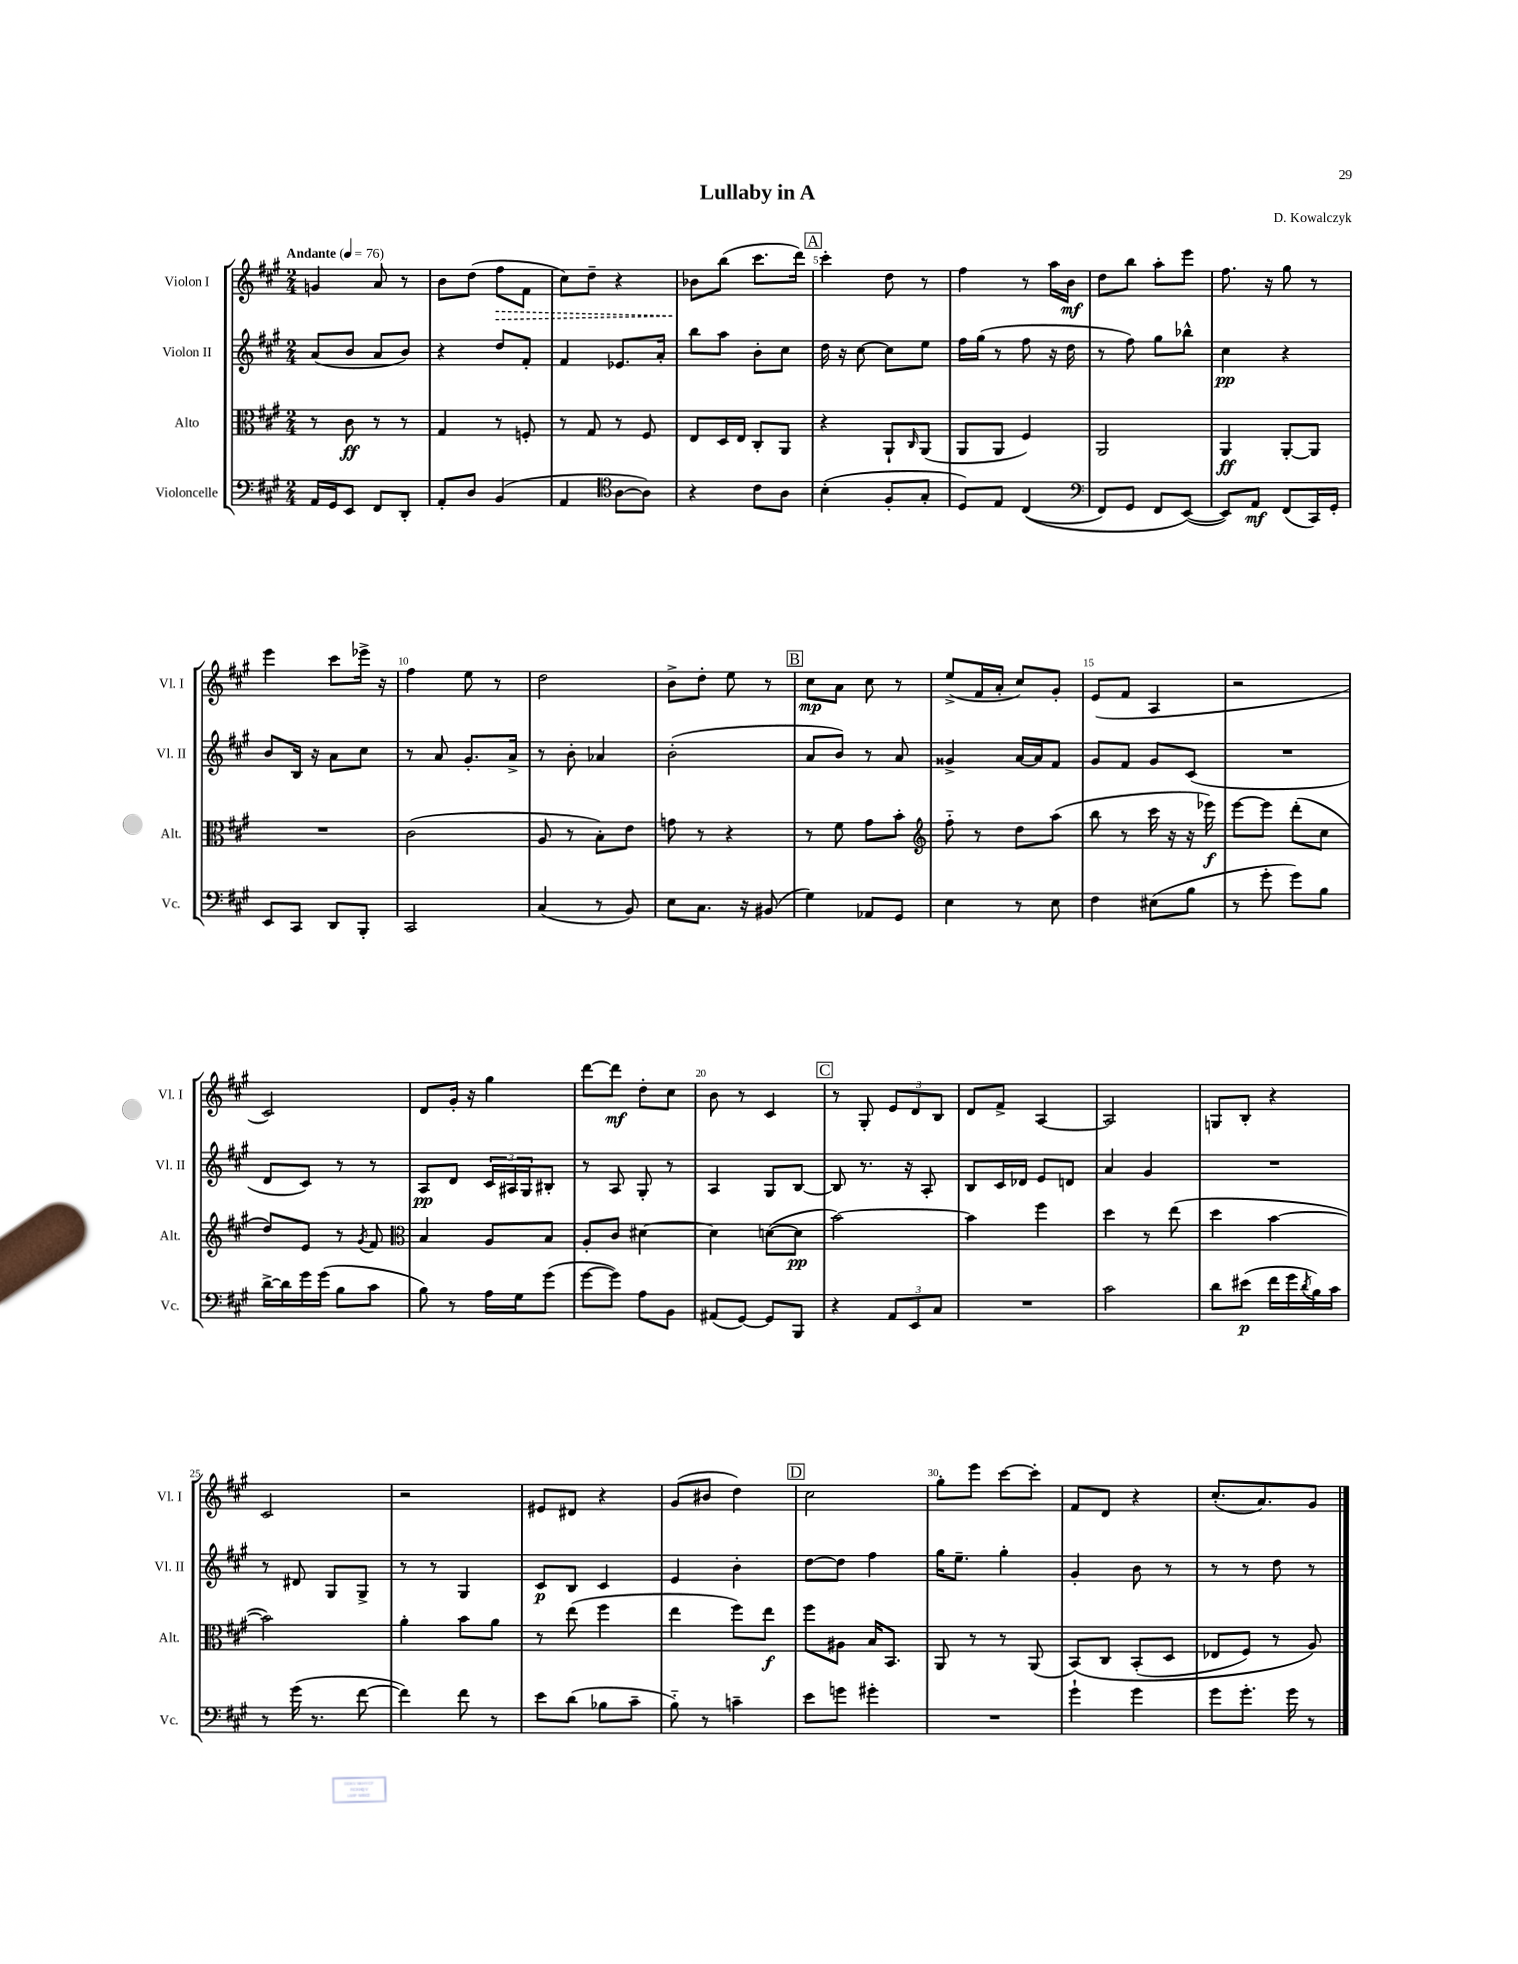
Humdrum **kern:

**kern	**kern	**kern	**kern
*staff4	*staff3	*staff2	*staff1
*clefF4	*clefC3	*clefG2	*clefG2
*k[f#c#g#]	*k[f#c#g#]	*k[f#c#g#]	*k[f#c#g#]
*M2/4	*M2/4	*M2/4	*M2/4
*MM76	*MM76	*MM76	*MM76
16AA	8r	(8a	4g
16GG#	.	.	.
8EE	8c#	8b	.
8FF#	8r	8a	8a
8DD'	8r	8b)	8r
=	=	=	=
8AA'	4G#	4r	8b
8D	.	.	(8dd
(4BB	8r	8dd	8ff#
.	8F'	8f#'	8f#
=	=	=	=
4AA	8r	4f#	8cc#)
.	8G#	.	8dd~
*clefC4	*	*	*
[8A	8r	8.e-	4r
8A])	8F#	.	.
.	.	16a'	.
=	=	=	=
4r	8E	8bb	8b-
.	16D	8aa	(8bb
.	16E	.	.
8c#	8C#'	8b'	8.ccc#
8A	8AA	8cc#	.
.	.	.	16ddd)
=	=	=	=
(4B'	4r	16dd	4ccc#'
.	.	16r	.
.	.	[8cc#	.
8F#'	8AA`	8cc#]	8dd
.	16qqC#	.	.
8G#'	(8AA	8ee	8r
=	=	=	=
8D)	8AA	16ff#	4ff#
.	.	(16gg#	.
8E	8AA	8r	.
&((4C#	4F#)	8ff#	8r
.	.	16r	16aa
.	.	16dd	16b
=	=	=	=
*clefF4	*	*	*
8FF#)	2AA	8r	8dd
8GG#	.	8ff#)	8bb
8FF#	.	8gg#	8aa'
([8EE&)	.	8bb-^^	8eee
=	=	=	=
8EE])	4AA	4cc#	8.ff#
8AA	.	.	.
.	.	.	16r
(8FF#	[8AA'	4r	8gg#
16CC#)	8AA]	.	8r
16GG#'	.	.	.
=	=	=	=
8EE	2r	8b	4eee
8CC#	.	16B	.
.	.	16r	.
8DD	.	8a	8ccc#
8BBB'	.	8cc#	16eee-^
.	.	.	16r
=	=	=	=
2CC#	(2c#	8r	4ff#
.	.	8a	.
.	.	8.g#'	8ee
.	.	.	8r
.	.	16a^	.
=	=	=	=
(4C#	8A	8r	2dd
.	8r	8b'	.
8r	8B')	4a-	.
8BB)	8e	.	.
=	=	=	=
8E	8g	(2b'	8b^
8.C#	8r	.	8dd'
.	4r	.	8ee
16r	.	.	.
(8BB#	.	.	8r
=	=	=	=
4G#)	8r	8a	8cc#
.	8f#	8b)	8a
8AA-	8g#	8r	8cc#
8GG#	8b'	8a	8r
=	=	=	=
*	*clefG2	*	*
4E	8ff#'~	4g##^	(8ee^
.	8r	.	16f#
.	.	.	16a'
8r	8dd	[16a	8cc#)
.	.	16a]	.
8E	(8aa	8f#	8g#'
=	=	=	=
4F#	8bb	8g#	(8e
.	8r	8f#	8f#
(8E#	16ccc#	8g#	4A
.	16r	.	.
8B	16r	(8c#	.
.	16eee-)	.	.
=	=	=	=
8r	[8eee	2r	2r
8g#'	8eee]	.	.
8g#)	(8ddd'	.	.
8B	8cc#	.	.
=	=	=	=
[16d^	8dd)	8d	2c#)
16d]	.	.	.
16g#	8e	8c#)	.
(16g#	.	.	.
8B	8r	8r	.
.	8qg#	.	.
8c#	8f#	8r	.
=	=	=	=
*	*clefC3	*	*
8B)	4B	8A	8d
8r	.	8d	16g#'
.	.	.	16r
16A	8A	24c#	4gg#
.	.	24A#	.
16G#	.	.	.
.	.	24G#	.
(8g#	8B	8B#'	.
=	=	=	=
[8g#	8A'	8r	[8ddd
8g#])	8c#	8A	8ddd]
8A	[4d#	8G#'	8dd'
8BB	.	8r	8cc#
=	=	=	=
(8AA#	4d#]	4A	8b
[8GG#)	.	.	8r
8GG#]	([8d	8G#	4c#
8BBB	8d]	[8B	.
=	=	=	=
4r	[2b)	8B]	8r
.	.	8.r	8G#'
12AA	.	.	12e
.	.	16r	.
12EE	.	.	12d
.	.	8A'	.
12C#	.	.	12B
=	=	=	=
2r	4b]	8B	8d
.	.	16c#	8f#^
.	.	16d-	.
.	4ff#	8e	[4A
.	.	8d	.
=	=	=	=
2c#	4dd	4a	2A]
.	8r	4g#	.
.	(8ee	.	.
=	=	=	=
8d	4dd	2r	8G
(8e#	.	.	8B'
16f#	[4b	.	4r
16g#	.	.	.
8qd	.	.	.
16B)	.	.	.
16c#	.	.	.
=	=	=	=
8r	2b])	8r	2c#
(16g#	.	8d#	.
8.r	.	.	.
.	.	8G#	.
[8f#	.	8G#^	.
=	=	=	=
4f#])	4a'	8r	2r
.	.	8r	.
8f#	8b	4G#	.
8r	8a	.	.
=	=	=	=
8e	8r	8c#	8e#
(8d	(8ee	8B	8d#
8B-	4ff#	4c#	4r
8c#~	.	.	.
=	=	=	=
8B'~)	4ee	4e	(8g#
8r	.	.	8b#
4c~	8ff#)	4b'	4dd)
.	8ee	.	.
=	=	=	=
8e	8ff#	[8dd	2cc#
8g	8A#	8dd]	.
4g#'	16B	4ff#	.
.	8.BB	.	.
=	=	=	=
2r	8AA	16gg#	8gg#'
.	.	8.ee~	.
.	8r	.	8eee
.	8r	4gg#'	[8ccc#
.	(8AA	.	8ccc#']
=	=	=	=
4g#`	&(8BB)	4g#'	8f#
.	8C#	.	8d
4g#	(8BB'	8b	4r
.	8D	8r	.
=	=	=	=
8g#	8E-	8r	(8.cc#'
8.g#'	8F#)	8r	.
.	.	.	8.a)
.	8r	8dd	.
16g#	.	.	.
8r	8A&)	8r	8g#
==	==	==	==
*-	*-	*-	*-
